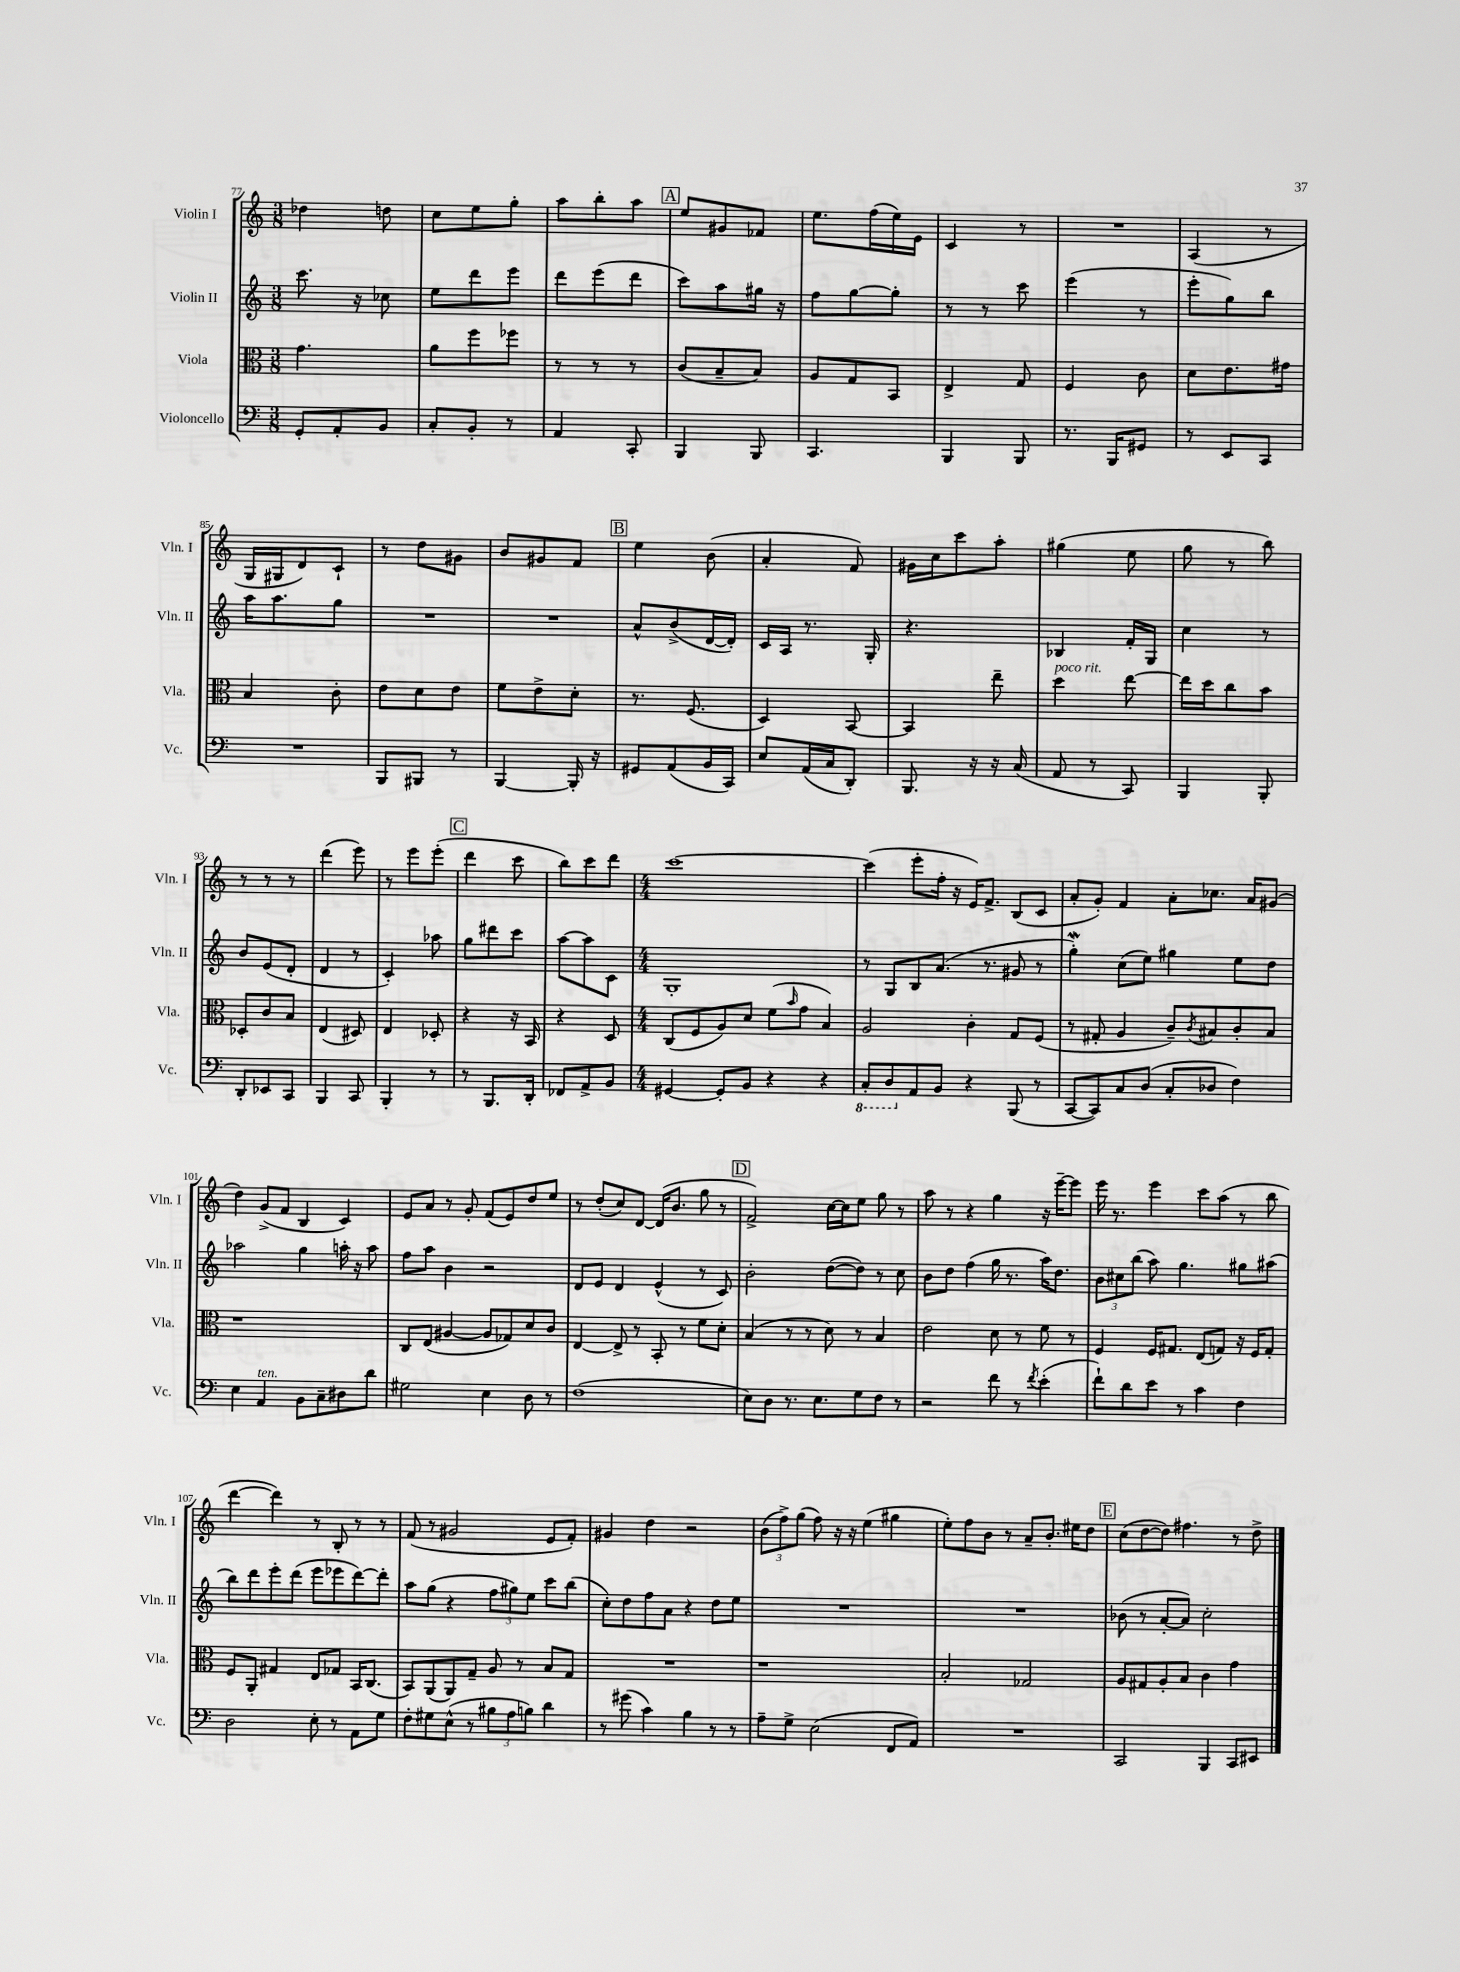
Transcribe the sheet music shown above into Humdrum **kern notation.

**kern	**kern	**kern	**kern
*staff4	*staff3	*staff2	*staff1
*clefF4	*clefC3	*clefG2	*clefG2
*k[]	*k[]	*k[]	*k[]
*M3/8	*M3/8	*M3/8	*M3/8
8GG'	4.g	8.ccc	4dd-
8AA'	.	.	.
.	.	16r	.
8BB	.	8cc-	8dd
=	=	=	=
8C'	8a	8ee	8cc
8BB'	8ff	8ddd	8ee
8r	8ff-	8eee	8gg'
=	=	=	=
4AA	8r	8ddd	8aa
.	8r	(8eee	8bb'
8CC'	8r	8ddd	8aa
=	=	=	=
4BBB	(8c	8ccc)	8ee
.	8B~	8aa	8g#
8BBB	8B)	16gg#	8f-
.	.	16r	.
=	=	=	=
4.CC	8A	8ff	8.ee
.	8G	[8gg	.
.	.	.	(16ff
.	8BB	8gg']	16ee)
.	.	.	16e
=	=	=	=
4BBB	4E^	8r	4c
.	.	8r	.
8BBB	8G	8ccc	8r
=	=	=	=
8.r	4F	(4eee	4.r
16BBB	.	.	.
8GG#	8c	8r	.
=	=	=	=
8r	8d	8eee'	(4A
8EE	8.e	8gg)	.
8CC	.	8bb	8r
.	16g#	.	.
=	=	=	=
4.r	4B	16aa	16G
.	.	8.aa	16G#
.	.	.	8d)
.	8c'	8gg	8c`
=	=	=	=
8BBB	8e	4.r	8r
8BBB#	8d	.	8dd
8r	8e	.	8g#
=	=	=	=
[4BBB	8f	4.r	8b
.	8e^	.	8g#
16BBB']	8d'	.	8f
16r	.	.	.
=	=	=	=
8GG#	8.r	8a^^	4ee
(8AA	.	(8b^	.
.	(8.F	.	.
16BB	.	[16d	(8b
16CC)	.	16d'])	.
=	=	=	=
8E	4D)	16c	4a'
.	.	16A	.
(16AA	.	8.r	.
16C	.	.	.
8DD')	[8BB	.	8f)
.	.	16G'	.
=	=	=	=
8.BBB	4BB]	4.r	16g#
.	.	.	16cc
.	.	.	8ccc
16r	.	.	.
16r	8ee~	.	8aa'
(16C	.	.	.
=	=	=	=
8AA	4dd	4B-	(4gg#
8r	.	.	.
8CC)	[8ee	16f'	8ee
.	.	16G	.
=	=	=	=
4BBB	16ee]	4cc	8gg
.	16dd	.	.
.	8cc	.	8r
8BBB'	8b	8r	8bb)
=	=	=	=
8DD'	8D-'	8b	8r
8EE-	8c	(8e	8r
8CC	8B	8d'	8r
=	=	=	=
4BBB	(4E	4d	(4ddd
8CC	8D#)	8r	8eee)
=	=	=	=
4BBB'	4E	4c')	8r
.	.	.	8eee
8r	8D-'	8aa-	(8eee'
=	=	=	=
8r	4r	8gg	4ddd
8.BBB	.	8ddd#	.
.	16r	8ccc	8ccc
16DD'	16BB	.	.
=	=	=	=
8FF-	4r	[8aa	8bb)
8AA^	.	8aa]	8ccc
8BB	8D	8c	8ddd
=	=	=	=
*M4/4	*M4/4	*M4/4	*M4/4
[4GG#	(8C	1G'	[1ccc
.	8F	.	.
8GG#']	8A)	.	.
8BB	8d	.	.
4r	(8f	.	.
.	16qqb	.	.
.	8g	.	.
4r	4B)	.	.
=	=	=	=
8CC'	2A	8r	(4ccc]
8DD	.	8G	.
8AA	.	8B	8eee'
8BB	.	(8.a	16ff'
.	.	.	16r
4r	4c'	.	16e)
.	.	8.r	8.f^
(8BBB	8G	8g#	(8B
8r	(8F	8r	8c
=	=	=	=
[8CC	8r	4gg')	8a'
8CC])	8G#'	.	8g')
8C	4A	(8cc	4f
(8D	.	8ee)	.
8C'	8c~)	4gg#	8a'
.	8qc	.	.
8D-	8B#	.	8.cc-
4F)	8c'	8ee	.
.	.	.	16a
.	8B#	8dd	(8g#
=	=	=	=
4E	1r	2aa-	4dd)
4AA	.	.	(8g^
.	.	.	8f
8BB	.	4gg	4B
8C~	.	.	.
8D#	.	16aa'	4c)
.	.	16r	.
8d	.	8aa	.
=	=	=	=
2G#	8C	8ff	8e
.	(8E	8aa	8a
.	[4A#	4b	8r
.	.	.	8g'
4E	8A#]	2r	(8f
.	8G-)	.	8e)
8D	8d	.	8dd
8r	8c	.	8ee
=	=	=	=
(1F	[4E	8d	8r
.	.	8e	(8dd'
.	8E^]	4d	8cc)
.	8r	.	[8d
.	8BB'	(4e^^	(16d]
.	.	.	8.b
.	8r	.	.
.	8f	8r	8gg
.	8d'	8c)	8r
=	=	=	=
8E)	(4B	2b'	2f^)
8D	.	.	.
8.r	8r	.	.
.	8r	.	.
8.E	.	.	.
.	8d)	([8dd	[16cc
.	.	.	16cc]
8G	8r	8dd])	8ee
8F	4B	8r	8gg
8r	.	8cc	8r
=	=	=	=
2r	2e	8b	8aa
.	.	8dd	8r
.	.	(4ff	4r
8f	8d	16gg	4gg
.	.	8.r	.
8r	8r	.	.
8qf	.	.	.
(4e'	8f	16aa)	16r
.	.	8.dd	[16eee~
.	8r	.	8eee]
=	=	=	=
8f`)	4F	12b	16eee
.	.	.	8.r
.	.	12cc#	.
8d	.	.	.
.	.	(12bb	.
8e	16F	8aa)	4eee
.	8.G#	.	.
8r	.	4.gg	.
4c	(8E	.	8ccc
.	8G)	.	(8aa
4F	16r	8gg#	8r
.	16F	.	.
.	8G'	(8aa#	8bb
=	=	=	=
2D	8F	8bb)	[4ddd
.	8AA'	8ddd	.
.	4G#	8eee'	4ddd])
.	.	(8ddd	.
8E'	8E	8eee	8r
8r	8G-	8eee-	8B'
8AA	16BB	[8ddd)	8r
.	(8.C	.	.
8G	.	8ddd']	8r
=	=	=	=
8F'	8BB)	8aa	(8f
8G#	(8AA	(8gg	8r
(8E^^	8AA)	4r	2g#
8r	8G~	.	.
12B#	8A	12ff	.
12A	.	12gg#)	.
.	8r	.	.
12B)	.	12ee	.
4d	8B	8ccc	8e
.	8G	(8bb	8f')
=	=	=	=
8r	1r	8cc')	4g#
(8g#	.	8dd	.
4c)	.	8ff	4dd
.	.	8a	.
4B	.	4r	2r
8r	.	8dd	.
8r	.	8ee	.
=	=	=	=
8A~	1r	1r	(12b
.	.	.	12ff^)
8G^	.	.	.
.	.	.	(12gg
(2E	.	.	8ff)
.	.	.	16r
.	.	.	16r
.	.	.	(4ee
8FF	.	.	4gg#
8AA)	.	.	.
=	=	=	=
1r	2B'	1r	8ee')
.	.	.	8ff
.	.	.	8b
.	.	.	8r
.	2G-	.	8a~
.	.	.	8.b'
.	.	.	16ee#
.	.	.	8dd
=	=	=	=
2CC	8A	(8b-	(8cc
.	8G#	8r	[8dd
.	8A'	[8a'	8dd])
.	8B	8a])	4.ff#
4BBB	4c	2cc'	.
8CC	4g	.	8r
8EE#	.	.	8dd^
==	==	==	==
*-	*-	*-	*-
